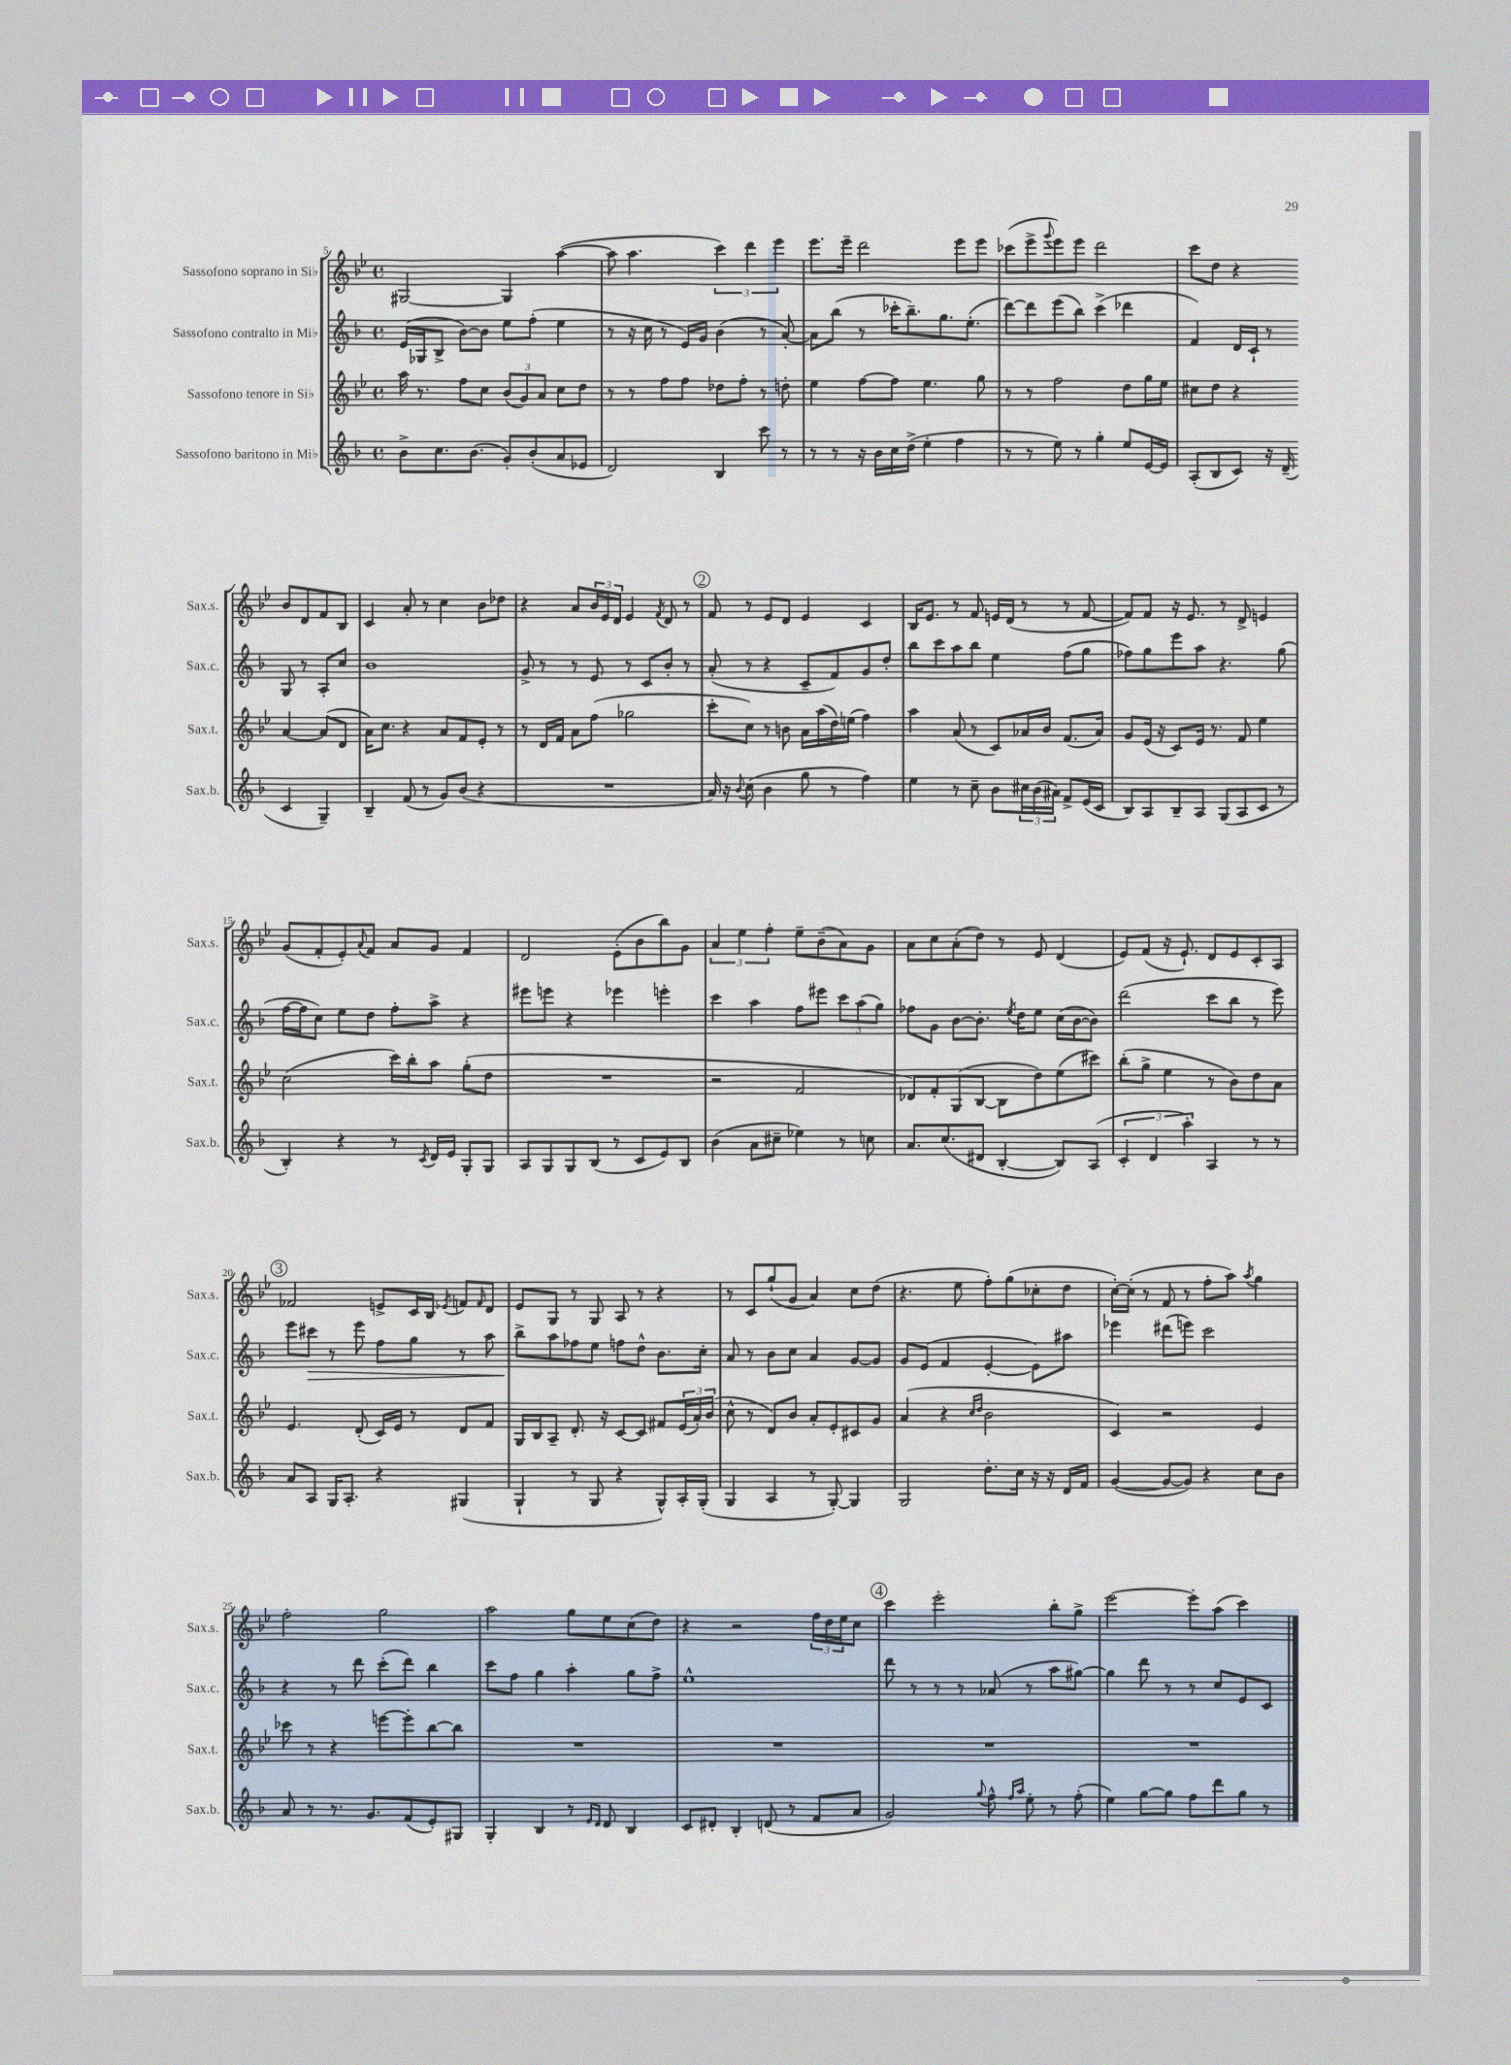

**kern	**kern	**kern	**kern
*staff4	*staff3	*staff2	*staff1
*clefG2	*clefG2	*clefG2	*clefG2
*k[b-]	*k[b-e-]	*k[b-]	*k[b-e-]
*M4/4	*M4/4	*M4/4	*M4/4
*met(c)	*met(c)	*met(c)	*met(c)
8b-^	16aa	(16e	[2G#
.	8.r	16G-	.
8.cc	.	8B-^	.
.	8ff	[8b-)	.
(8.b-	.	.	.
.	8cc	8b-]	.
8g')	(12b-	8ee	4G#]
.	12g)	.	.
(8b-'	.	(8ff'	.
.	12a	.	.
8a	8cc	4ee	([4aa
8e-	8dd	.	.
=	=	=	=
2d)	8r	8r	8aa]
.	8r	16r	4.aa
.	.	16cc	.
.	8ff	8r	.
.	8ff	16e)	.
.	.	16g	.
4B-	8dd-	(4b-	6ccc)
.	8ff'	.	.
.	.	.	6ddd
8ccc	8r	8r	.
.	.	.	6eee-
8r	8dd'	[8a')	.
=	=	=	=
8r	4ee-	8a]	8.eee-
8r	.	(8bb-	.
.	.	.	16eee-~
16r	[8ff	8r	2ddd
16b-	.	.	.
16cc	8ff]	16ccc-'	.
(16dd^	.	8.bb-~)	.
4ee'	4.ee-	.	.
.	.	8.gg	.
4ff	.	.	8eee-
.	.	(8.ee'	.
.	8gg	.	8eee-
=	=	=	=
8r	8r	[8ddd)	(8ccc-
8r	8r	8ddd]	8eee-^
.	.	.	8qqggg
8ee)	2ff	(8eee	8eee-)
8r	.	8bb-)	8eee-
4gg'	.	(4ccc^	2ddd
8ee	8dd	4ddd-	.
[16e	16gg	.	.
16e]	16ee-	.	.
=	=	=	=
(8A'	8cc#	4f)	8ccc
8B-	8dd	.	8dd
8c)	4r	16d	4r
.	.	16c`	.
16r	.	8r	.
(16d~	.	.	.
4c	[4a	8G	8b-
.	.	8r	8d
4G~)	(8a]	8A'	8f
.	8d	8cc	8B-
=	=	=	=
4B-~	16a)	1b-	4c
.	8.cc	.	.
(8f	4r	.	8a'
8r	.	.	8r
8g)	8a	.	4cc
(8b-	8f	.	.
4r	8e-'	.	8b-
.	8r	.	8dd-
=	=	=	=
1r	8r	8g^	4r
.	16d	8r	.
.	16f	.	.
.	8a	8r	8a
.	(8ff	8e	24b-
.	.	.	24e-
.	.	.	24d
.	2gg-	8r	4e-
.	.	8c	.
.	.	.	8qf
.	.	8b-'	8d
.	.	8r	8r
=	=	=	=
16a)	8ccc'	(8a'	8f
16r	.	.	.
8qqb-	.	.	.
(8cc	8cc)	8r	8r
4b-	8r	4r	8e-
.	8b	.	8d
8gg	16a	8c~	4e-
.	(16aa	.	.
8r	16dd)	8f)	.
.	(16ee	.	.
4ff)	4ff)	8g	4c
.	.	8dd'	.
=	=	=	=
4ee	4aa	8bb-	16B-
.	.	.	8.e-
.	.	8ccc	.
8r	(8a	8aa	8r
8cc~	8r	8bb-	8f
8b-	8c)	4ee	16e
.	.	.	(16d
24cc#	16a-	.	8r
(24b-	.	.	.
.	16b-	.	.
24a#)	.	.	.
8f^	(8.f	(8ff	8r
(16e	.	8gg	[8f
16c	16a-)	.	.
=	=	=	=
8B-)	8g	8ff-)	8f])
8A	(16e-	8gg	8f
.	16r	.	.
8B-~	8c)	8eee	16r
.	.	.	8.e-
8A	16e-	8aa	.
.	8.r	.	.
(8G	.	4.r	8r
8A	8f	.	8d^
8c	4ee-	.	4e
8r	.	(8gg	.
=	=	=	=
4B-')	(2cc	[16ff	(8g
.	.	16ff]	.
.	.	8cc)	8f'
4r	.	8ee	8e-')
.	.	.	8qqa
.	.	8dd	8f
8r	16ccc)	8ff'	8a
.	16bb-'	.	.
8qc	.	.	.
16d	8aa	8aa^	8g
16e	.	.	.
8G'	(8gg'	4r	4f
8G	8dd	.	.
=	=	=	=
8A	1r	8eee#	2d
8G	.	8eee	.
8G	.	4r	.
(8B-	.	.	.
8r	.	4eee-	(8e-'
8c	.	.	8b-
8e)	.	4eee'	8bb-)
8B-	.	.	8g
=	=	=	=
(4b-	2r	4ccc	6a
.	.	.	6ee-
8a	.	4aa	.
.	.	.	6ff'
8cc#~	.	.	.
4ee-)	2f	8ff	8ee-~
.	.	8eee#	(8b-~
8r	.	12ccc	8a)
.	.	(12aa	.
8cc	.	.	8g
.	.	12gg)	.
=	=	=	=
8.a	8d-)	8ff-	8a
.	8f'	8g	8cc
(8.cc	.	.	.
.	(8G	[8b-	(8a'
8d#	[8B-	8.b-']	8dd)
[4B-'	8B-]	.	8r
.	.	8qee	.
.	.	16dd	.
.	8dd)	8ee	8e-
8B-])	(8ee-	(16cc	(4d
.	.	[16b-	.
(8A	8ccc#)	8b-])	.
=	=	=	=
6c'	(8bb-'	(2ddd	8e-)
.	8gg^	.	(8f
6d	.	.	.
.	4ee-	.	16r
.	.	.	8.e-`)
6aa')	.	.	.
4A	8r	8ccc	8d
.	8b-)	8bb-	8e-
8r	8dd	8r	8c'
8r	8a	8eee)	8A
=	=	=	=
8a	4.e-	8eee	2f-
8A	.	8ccc#	.
16G	.	8r	.
8.A'	.	.	.
.	(8d'	8eee	.
4r	16c)	8ff	8e^
.	16e-	.	.
.	8r	8gg	16c
.	.	.	16B-
.	.	.	8qe-
(4G#	8d	8r	8f
.	.	.	16qqf
.	8f	8aa	8d
=	=	=	=
4G`	16G	8bb-^	8e-
.	16B-	.	.
.	8A~	8aa	8G
8r	8.d'	8ff-	8r
8G	.	8ee	8G
.	16r	.	.
4r	[8c	8ff	8A
.	8c]	8dd^^	8r
8G^^)	8f#	8.b-	4r
16A'	(24e-	.	.
.	24a')	.	.
(16G'	.	16cc'	.
.	(24b-	.	.
=	=	=	=
4G	8cc^^	8a	8r
.	8r	8r	8c
4A	8d)	8b-	(8gg`
.	8b-	8cc	8g
8r	8a'	4a	4a)
[8G')	8e-'	.	.
4G]	8c#	[8g	8cc
.	8g	8g]	(8dd
=	=	=	=
2G	(4a	8g	4.r
.	.	(8e	.
.	4r	4f	.
.	.	.	8ee-
.	16qqcc	.	.
.	16qqdd	.	.
8.dd'	2b-	[4e'	8ff')
.	.	.	(8gg
16cc	.	.	.
16r	.	8e])	8cc-'
16r	.	.	.
16d	.	8aa#	8dd
16f	.	.	.
=	=	=	=
([4g	4c)	4eee-	[16cc')
.	.	.	(16cc']
.	.	.	8r
8g_	2r	(8ddd#	8f
8g])	.	8eee)	8r
4r	.	2ccc	8ff'
.	.	.	8aa)
.	.	.	8qaa
8cc	4e-	.	4gg
8b-	.	.	.
=	=	=	=
8a	8ccc-	4r	2ff'
8r	8r	.	.
8.r	4r	8r	.
.	.	8ddd	.
8.g	.	.	.
.	[8eee	(8ccc'	2gg
(8f	8eee']	8ddd)	.
8e')	[8bb-	4bb-	.
8G#	8bb-]	.	.
=	=	=	=
4G'	1r	8ccc	2aa
.	.	8ff	.
4B-	.	4gg	.
8r	.	4aa'	8gg
16qqe	.	.	.
16qqd	.	.	.
8d	.	.	8ee-
4B-	.	8gg	(8cc
.	.	8ff^	8dd)
=	=	=	=
8c	1r	1ee^^	4r
8d#'	.	.	.
4B-'	.	.	2r
(8d	.	.	.
8r	.	.	.
8f	.	.	24ff
.	.	.	24dd
.	.	.	24ee-
8a	.	.	8cc
=	=	=	=
2g)	1r	8ddd	4ccc
.	.	8r	.
.	.	8r	2eee-'
.	.	8r	.
8qqgg	.	.	.
8ff^^	.	(8a-	.
16qqff	.	.	.
16qqaa	.	.	.
8ee'	.	8r	.
8r	.	8aa	8bb-'
(8ff'	.	[8gg#)	8gg^
=	=	=	=
4ee)	1r	4gg#]	[2eee-
[8gg	.	8ddd	.
8gg]	.	8r	.
8ff	.	8r	8eee-']
8ddd	.	8cc	(8aa
8gg	.	8e	4ccc)
8r	.	8c	.
==	==	==	==
*-	*-	*-	*-
